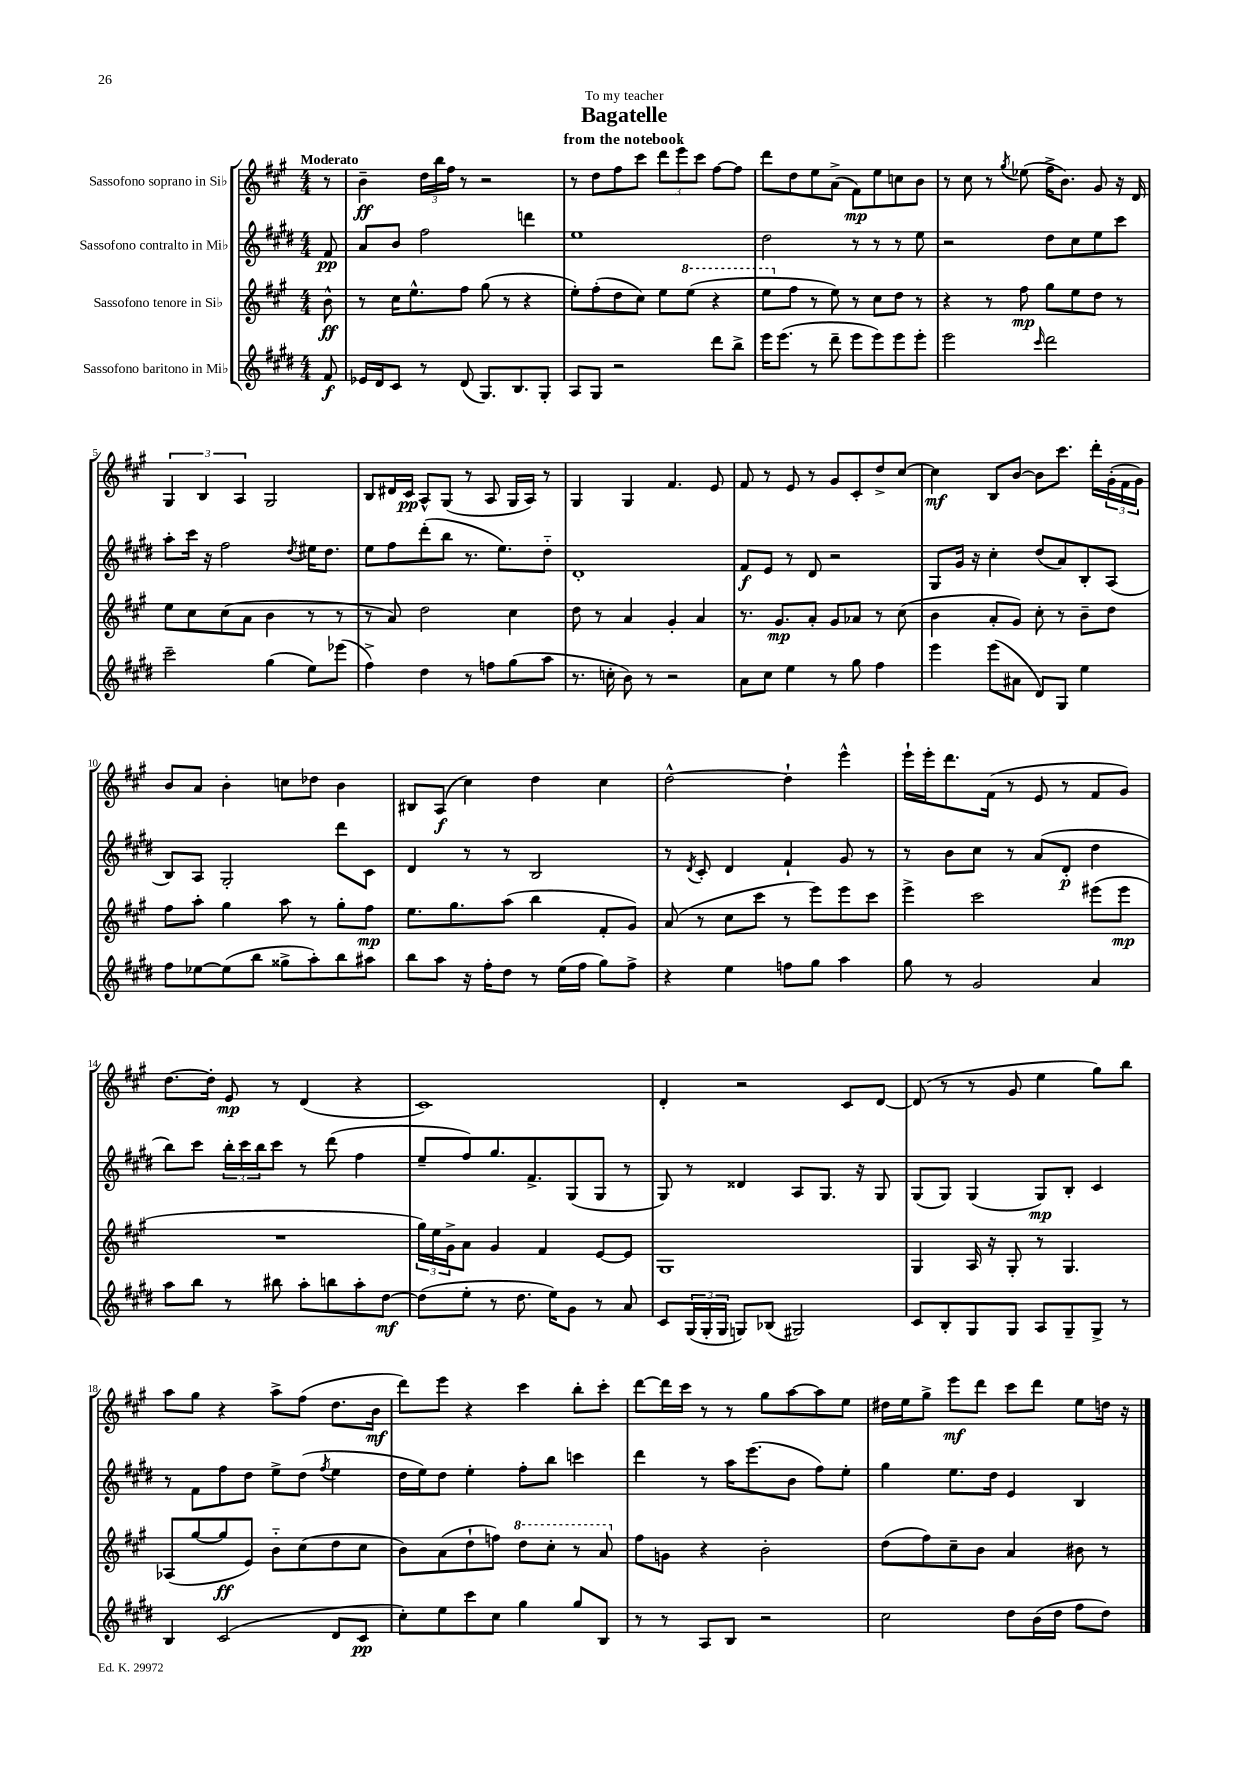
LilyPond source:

\header { title = "Bagatelle" subtitle = "from the notebook" dedication = "To my teacher" }
<<
\new StaffGroup <<
\new Staff = "s0" \with { instrumentName = "Sassofono soprano in Sib" } {
    \clef treble \key a \major \numericTimeSignature \time 4/4 \partial 8 \tempo "Moderato"
    r8 |
    b'4--\ff \tuplet 3/2 { d''16 b''16 fis''16 } r8 r2 |
    r8 d''8 fis''8 cis'''8 \tuplet 3/2 { d'''8 e'''8 cis'''8 } fis''8~ fis''8 |
    d'''8 d''8 e''8 a'8->( fis'8\mp) e''8 c''8 b'8 |
    r8 cis''8 r8 \acciaccatura { gis''8 } ees''8( fis''16-> b'8.) gis'8 r16 d'16 |
    \tuplet 3/2 { gis4 b4 a4 } gis2 |
    b8 dis'16 cis'16\pp a8-^ gis8( r8 a8 gis16 a16) r8 |
    gis4 gis4 fis'4. e'8 |
    fis'8 r8 e'8 r8 gis'8 cis'8-. d''8-> cis''8~ |
    cis''4\mf b8 b'8~ b'8 cis'''8. d'''16-. \tuplet 3/2 { gis'16-.( fis'16 gis'16) } |
    b'8 a'8 b'4-. c''8 des''8 b'4 |
    bis8 a8\f( cis''4) d''4 cis''4 |
    d''2~-^ d''4-! e'''4-^ |
    e'''16-! e'''16-. d'''8. fis'16( r8 e'8 r8 fis'8 gis'8) |
    d''8.~ d''16-. e'8\mp r8 d'4( r4 |
    cis'1) |
    d'4-. r2 cis'8 d'8~ |
    d'8( r8 r8 gis'8 e''4 gis''8) b''8 |
    a''8 gis''8 r4 a''8-> fis''8( d''8. b'16\mf |
    d'''8) e'''8 r4 cis'''4 b''8-. cis'''8-. |
    d'''8~ d'''16 cis'''16 r8 r8 gis''8 a''8~ a''8 e''8 |
    dis''16 e''16 gis''8-> e'''8\mf d'''8 cis'''8 d'''8 e''8 d''16 r16 \bar "|." |
}
\new Staff = "s1" \with { instrumentName = "Sassofono contralto in Mib" } {
    \clef treble \key e \major \numericTimeSignature \time 4/4 \partial 8
    fis'8\pp |
    a'8 b'8 fis''2 d'''4 |
    e''1 |
    dis''2 r8 r8 r8 e''8 |
    r2 dis''8 cis''8 e''8 cis'''8 |
    a''8-. cis'''16 r16 fis''2 \acciaccatura { dis''8 } eis''16 dis''8. |
    e''8 fis''8 dis'''8-.( b''8 r8. e''8.) dis''8-_ |
    dis'1-. |
    fis'8\f e'8 r8 dis'8 r2 |
    gis8 gis'16 r16 cis''4-. dis''8( a'8) b8-. a8( |
    b8) a8 gis2-. dis'''8 cis'8 |
    dis'4 r8 r8 b2 |
    r8 \acciaccatura { dis'8 } cis'8-. dis'4 fis'4-! gis'8 r8 |
    r8 b'8 cis''8 r8 a'8( dis'8-.\p dis''4 |
    b''8) cis'''8 \tuplet 3/2 { b''16-. cis'''16 b''16 } cis'''8 r8 dis'''8( fis''4 |
    e''8-- fis''8) gis''8. fis'8.-> gis8( gis8 r8 |
    gis8) r8 disis'4 a8 gis8. r16 gis8 |
    gis8( gis8) gis4( gis8\mp) b8-. cis'4 |
    r8 fis'8 fis''8 dis''8 e''8-> dis''8( \acciaccatura { fis''8 } e''4 |
    dis''16 e''16) dis''8 e''4-. fis''8-. b''8 c'''4 |
    dis'''4 r8 a''16 e'''8.( b'8 fis''8) e''8-. |
    gis''4 e''8. dis''16 e'4 b4 \bar "|." |
}
\new Staff = "s2" \with { instrumentName = "Sassofono tenore in Sib" } {
    \clef treble \key a \major \numericTimeSignature \time 4/4 \partial 8
    b'8-^\ff |
    r8 cis''16 e''8.-^ fis''8 gis''8( r8 r4 |
    e''8-.) fis''8-.( d''8 cis''8) e''8 \ottava #1 e'''8( r4 |
    e'''8 \ottava #0 fis''8 r8 e''8) r8 cis''8 d''8 r8 |
    r4 r8 fis''8\mp gis''8 e''8 d''8 r8 |
    e''8 cis''8 cis''8( a'8 b'4 r8 r8 |
    r8 a'8) d''2 cis''4 |
    d''8 r8 a'4 gis'4-. a'4 |
    r8. gis'8.\mp a'8-. gis'8 aes'8 r8 cis''8( |
    b'4 a'8-. gis'8) cis''8-. r8 b'8-- d''8 |
    fis''8 a''8-. gis''4 a''8 r8 gis''8-. fis''8\mp |
    e''8. gis''8. a''8( b''4 fis'8-. gis'8) |
    a'8( r8 cis''8 cis'''8 r8 e'''8) e'''8 cis'''8 |
    e'''4-> cis'''2 eis'''8( eis'''8\mp |
    R1 |
    \tuplet 3/2 { gis''16) e''16 gis'16-> } a'8 gis'4 fis'4 e'8~ e'8 |
    gis1 |
    gis4 a16 r16 gis8-. r8 gis4. |
    aes8( gis''8~ gis''8\ff e'8) b'8-_ cis''8( d''8 cis''8 |
    b'8) a'8( d''8-! f''8) \ottava #1 d'''8 cis'''8-. r8 a''8 \ottava #0 |
    fis''8 g'8 r4 b'2-. |
    d''8( fis''8) cis''8-- b'8 a'4 bis'8 r8 \bar "|." |
}
\new Staff = "s3" \with { instrumentName = "Sassofono baritono in Mib" } {
    \clef treble \key e \major \numericTimeSignature \time 4/4 \partial 8
    fis'8\f |
    ees'16 dis'16 cis'8 r8 dis'8( gis8.) b8. gis8-. |
    a8 gis8 r2 dis'''8 b''8-> |
    e'''16 e'''8.( r8 dis'''8-- e'''8 e'''8) e'''8 e'''8-. |
    e'''2 \grace { cis'''16 } dis'''2 |
    cis'''2-- gis''4( e''8) ees'''8( |
    fis''4->) dis''4 r8 f''8 gis''8( a''8 |
    r8. c''16-. b'8) r8 r2 |
    a'8 cis''8 e''4 r8 gis''8 fis''4 |
    e'''4 e'''8( ais'8 dis'8) gis8 e''4 |
    fis''8 ees''8~ ees''8( b''8 gisis''8-> a''8-.) b''8 ais''8 |
    b''8 a''8 r16 fis''16-. dis''8 r8 e''16( fis''16 gis''8) fis''8-> |
    r4 e''4 f''8 gis''8 a''4 |
    gis''8 r8 gis'2 a'4 |
    a''8 b''8 r8 bis''8 a''8-. b''8 a''8-. dis''8~\mf |
    dis''8( e''8-. r8 dis''8. e''16) gis'8 r8 a'8 |
    cis'8 \tuplet 3/2 { gis16( gis16-. gis16 } g8) bes8( gis2) |
    cis'8 b8-. gis8 gis8 a8 gis8-- gis8-> r8 |
    b4 cis'2( dis'8 cis'8\pp |
    cis''8-.) e''8 cis'''8 cis''8 gis''4 gis''8 b8 |
    r8 r8 a8 b8 r2 |
    cis''2 dis''8 b'16( dis''16 fis''8 dis''8) \bar "|." |
}
>>
>>
